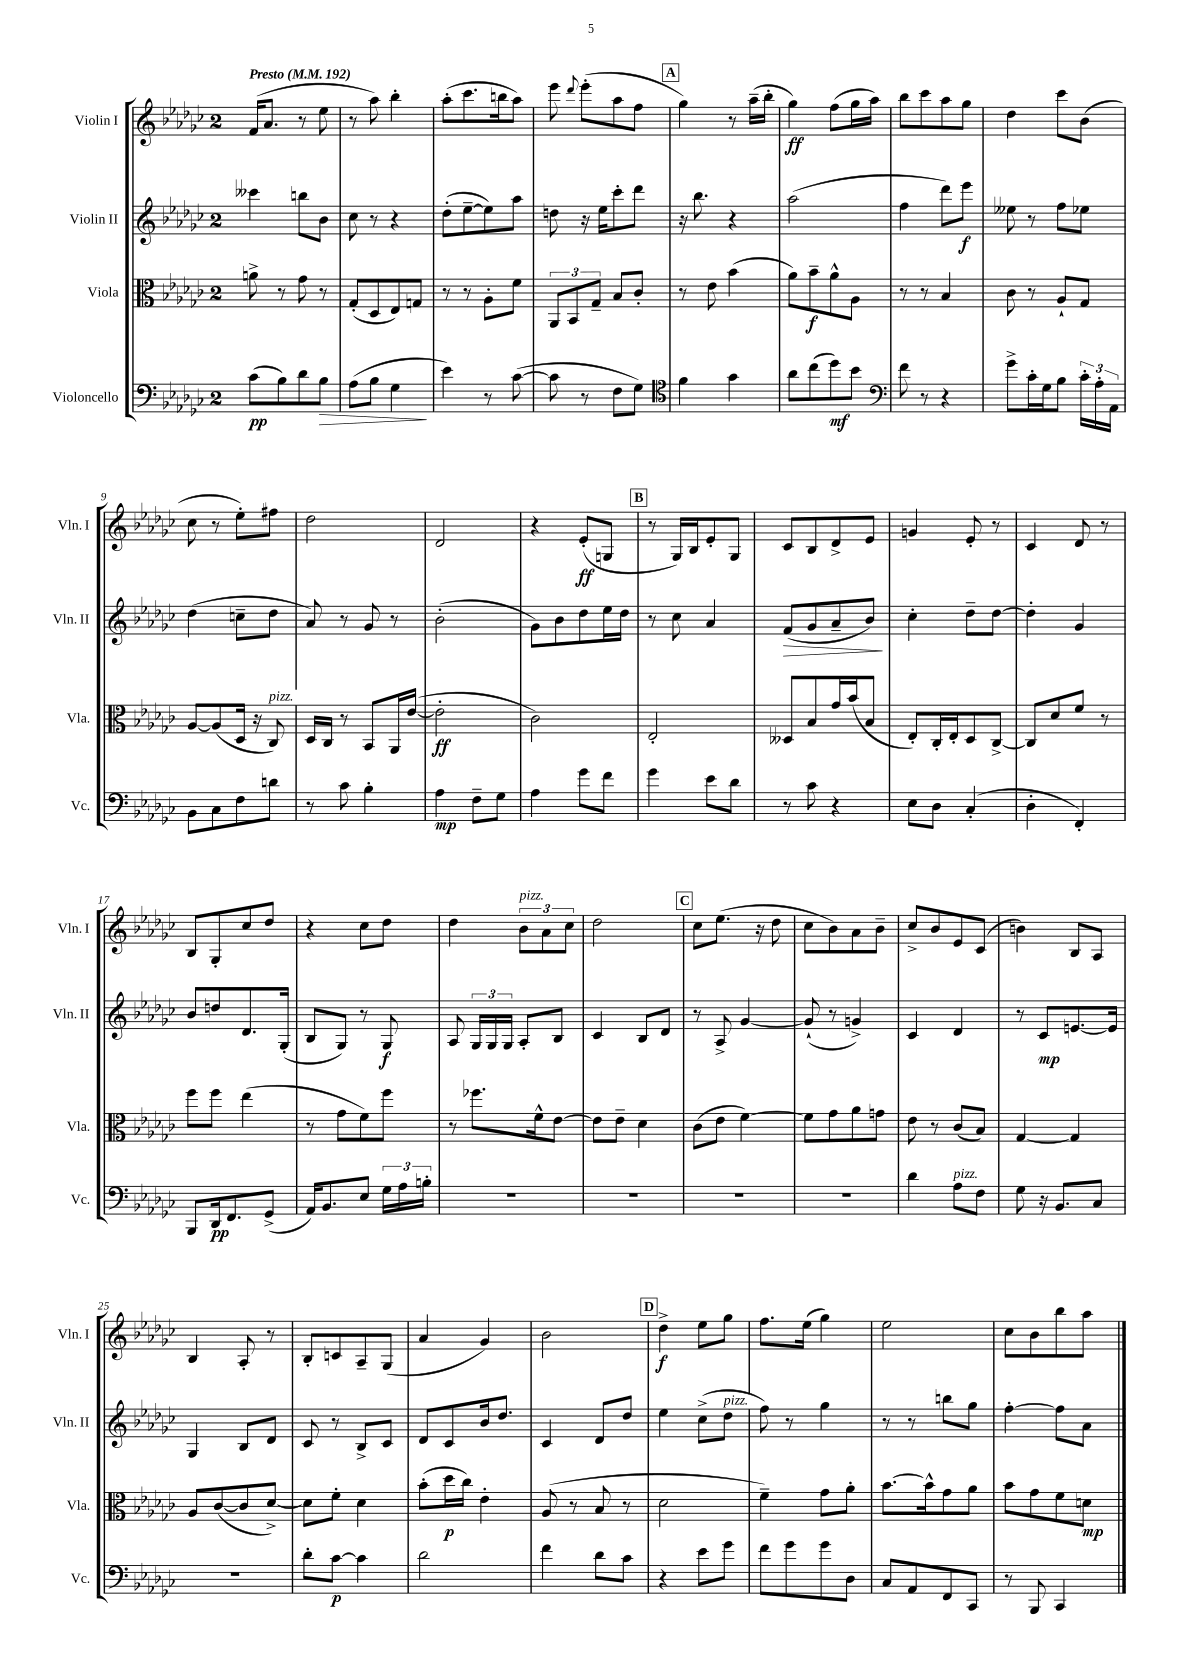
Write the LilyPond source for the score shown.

<<
\new StaffGroup <<
\new Staff = "s0" \with { instrumentName = "Violin I" shortInstrumentName = "Vln. I" } {
    \clef treble \key ges \major \once \override Staff.TimeSignature.style = #'single-digit \time 2/4 \tempo "Presto" 4 = 192
    \autoBeamOff f'16[( aes'8.] r8 ees''8 |
    r8 aes''8) bes''4-. |
    aes''8[-.( ces'''8. b''16 aes''8]) |
    ees'''8 \appoggiatura { des'''8 } ees'''8[-.( aes''8 f''8] |
    \mark \markup { \box "A" } ges''4) r8 aes''16[--( bes''16]-. |
    ges''4\ff) f''8[( ges''16 aes''16]) |
    bes''8[ ces'''8 aes''8 ges''8] |
    des''4 ces'''8[ bes'8]( |
    ces''8 r8 ees''8[-.) fis''8] |
    des''2 |
    des'2 |
    r4 ees'8[-.\ff( g8] |
    \mark \markup { \box "B" } r8 ges16[) bes16 ees'8-. ges8] |
    ces'8[ bes8 des'8-> ees'8] |
    g'4 ees'8-. r8 |
    ces'4 des'8 r8 |
    bes8[ ges8-. ces''8 des''8] |
    r4 ces''8[ des''8] |
    des''4 \tuplet 3/2 { bes'8[^\markup { \italic "pizz." } aes'8 ces''8] } |
    des''2 |
    \mark \markup { \box "C" } ces''8[ ees''8.]( r16 des''8 |
    ces''8[ bes'8) aes'8 bes'8]-- |
    ces''8[-> bes'8 ees'8 ces'8]( |
    b'4) bes8[ aes8] |
    bes4 aes8-. r8 |
    bes8[-. c'8 aes8-- ges8]( |
    aes'4 ges'4) |
    bes'2 |
    \mark \markup { \box "D" } des''4->\f ees''8[ ges''8] |
    f''8.[ ees''16]( ges''4) |
    ees''2 |
    ces''8[ bes'8 bes''8 aes''8] \bar "|." |
}
\new Staff = "s1" \with { instrumentName = "Violin II" shortInstrumentName = "Vln. II" } {
    \clef treble \key ges \major \once \override Staff.TimeSignature.style = #'single-digit \time 2/4
    \autoBeamOff ceses'''4 b''8[ bes'8] |
    ces''8 r8 r4 |
    des''8[-.( ees''8~-- ees''8) aes''8] |
    d''8 r16 ees''16[ ces'''8-. des'''8] |
    \mark \markup { \box "A" } r16 bes''8. r4 |
    aes''2( |
    f''4 des'''8[) ees'''8]\f |
    eeses''8 r8 f''8[ ees''8] |
    des''4( c''8[-- des''8] |
    aes'8) r8 ges'8 r8 |
    bes'2-.( |
    ges'8[) bes'8 des''8 ees''16 des''16] |
    \mark \markup { \box "B" } r8 ces''8 aes'4 |
    f'8[\>( ges'8 aes'8-- bes'8]\!) |
    ces''4-. des''8[-- des''8]~ |
    des''4-. ges'4 |
    bes'8[ d''8 des'8. ges16]-.( |
    bes8[ ges8]) r8 ges8\f |
    aes8 \tuplet 3/2 { ges16[ ges16 ges16] } aes8[-. bes8] |
    ces'4 bes8[ des'8] |
    \mark \markup { \box "C" } r8 aes8-> ges'4~ |
    ges'8-!( r8 g'4->) |
    ces'4 des'4 |
    r8 ces'8[\mp e'8.~ e'16] |
    ges4 bes8[ des'8] |
    ces'8 r8 bes8[-> ces'8] |
    des'8[ ces'8 bes'16 des''8.] |
    ces'4 des'8[ des''8] |
    \mark \markup { \box "D" } ees''4 ces''8[->( des''8]^\markup { \italic "pizz." } |
    f''8) r8 ges''4 |
    r8 r8 b''8[ ges''8] |
    f''4~-. f''8[ aes'8] \bar "|." |
}
\new Staff = "s2" \with { instrumentName = "Viola" shortInstrumentName = "Vla." } {
    \clef alto \key ges \major \once \override Staff.TimeSignature.style = #'single-digit \time 2/4
    \autoBeamOff a'8-> r8 ges'8 r8 |
    ges8[-.( des8 ees8) g8] |
    r8 r8 aes8[-. f'8] |
    \tuplet 3/2 { aes,8[ bes,8 ges8]-- } bes8[ ces'8]-. |
    \mark \markup { \box "A" } r8 ees'8 bes'4( |
    aes'8[) bes'8--\f aes'8-^ aes8] |
    r8 r8 bes4 |
    ces'8 r8 aes8[-! ges8] |
    aes8[~ aes8( des16] r16 ces8^\markup { \italic "pizz." }) |
    des16[ ces16] r8 bes,8[ aes,16 ees'16]~( |
    ees'2-.\ff |
    ces'2) |
    \mark \markup { \box "B" } ees2-. |
    deses8[ bes8 ges'16 bes'16( bes8] |
    ees8[-.) ces16-. ees16-. des8 ces8]~-> |
    ces8[ des'8 f'8] r8 |
    f''8[ f''8] ees''4( |
    r8 ges'8[ f'8) f''8] |
    r8 fes''8.[ f'16-^ ees'8]~ |
    ees'8[ ees'8]-- des'4 |
    \mark \markup { \box "C" } ces'8[( ees'8] f'4~) |
    f'8[ ges'8 aes'8 g'8] |
    ees'8 r8 ces'8[( bes8]) |
    ges4~ ges4 |
    aes8[ ces'8~( ces'8 des'8]~->) |
    des'8[ f'8]-. des'4 |
    bes'8[-.( des''16\p ces''16]) ees'4-. |
    aes8( r8 bes8 r8 |
    \mark \markup { \box "D" } des'2 |
    f'4--) ges'8[ aes'8]-. |
    bes'8.[~ bes'16-^ ges'8 aes'8] |
    bes'8[ ges'8 f'8 d'8]\mp \bar "|." |
}
\new Staff = "s3" \with { instrumentName = "Violoncello" shortInstrumentName = "Vc." } {
    \clef bass \key ges \major \once \override Staff.TimeSignature.style = #'single-digit \time 2/4
    \autoBeamOff ces'8[\pp( bes8) des'8 bes8]\> |
    aes8[( bes8] ges4\! |
    ees'4) r8 ces'8~( |
    ces'8 r8 f8[ ges8]) |
    \mark \markup { \box "A" } \clef tenor f'4 ges'4 |
    aes'8[ ces''8( des''8\mf) bes'8] |
    \clef bass f'8 r8 r4 |
    ges'8[-> ces'16-. ges16 bes8] \tuplet 3/2 { ces'16[-. aes16-. aes,16] } |
    bes,8[ ces8 f8 d'8] |
    r8 ces'8 bes4-. |
    aes4\mp f8[-- ges8] |
    aes4 ges'8[ f'8] |
    \mark \markup { \box "B" } ges'4 ees'8[ des'8] |
    r8 ces'8 r4 |
    ees8[ des8] ces4-.( |
    des4-. f,4-.) |
    bes,,8[ des,16\pp f,8. ges,8]->( |
    aes,16[) bes,8. ees8] \tuplet 3/2 { ges16[ aes16 b16]-. } |
    R2 |
    R2 |
    \mark \markup { \box "C" } R2 |
    R2 |
    des'4 aes8[^\markup { \italic "pizz." } f8] |
    ges8 r16 bes,8.[ ces8] |
    r2 |
    des'8[-. ces'8]~\p ces'4 |
    des'2 |
    f'4 des'8[ ces'8] |
    \mark \markup { \box "D" } r4 ees'8[ ges'8] |
    f'8[ ges'8 ges'8 des8] |
    ces8[ aes,8 f,8 ces,8] |
    r8 bes,,8 ces,4 \bar "|." |
}
>>
>>
